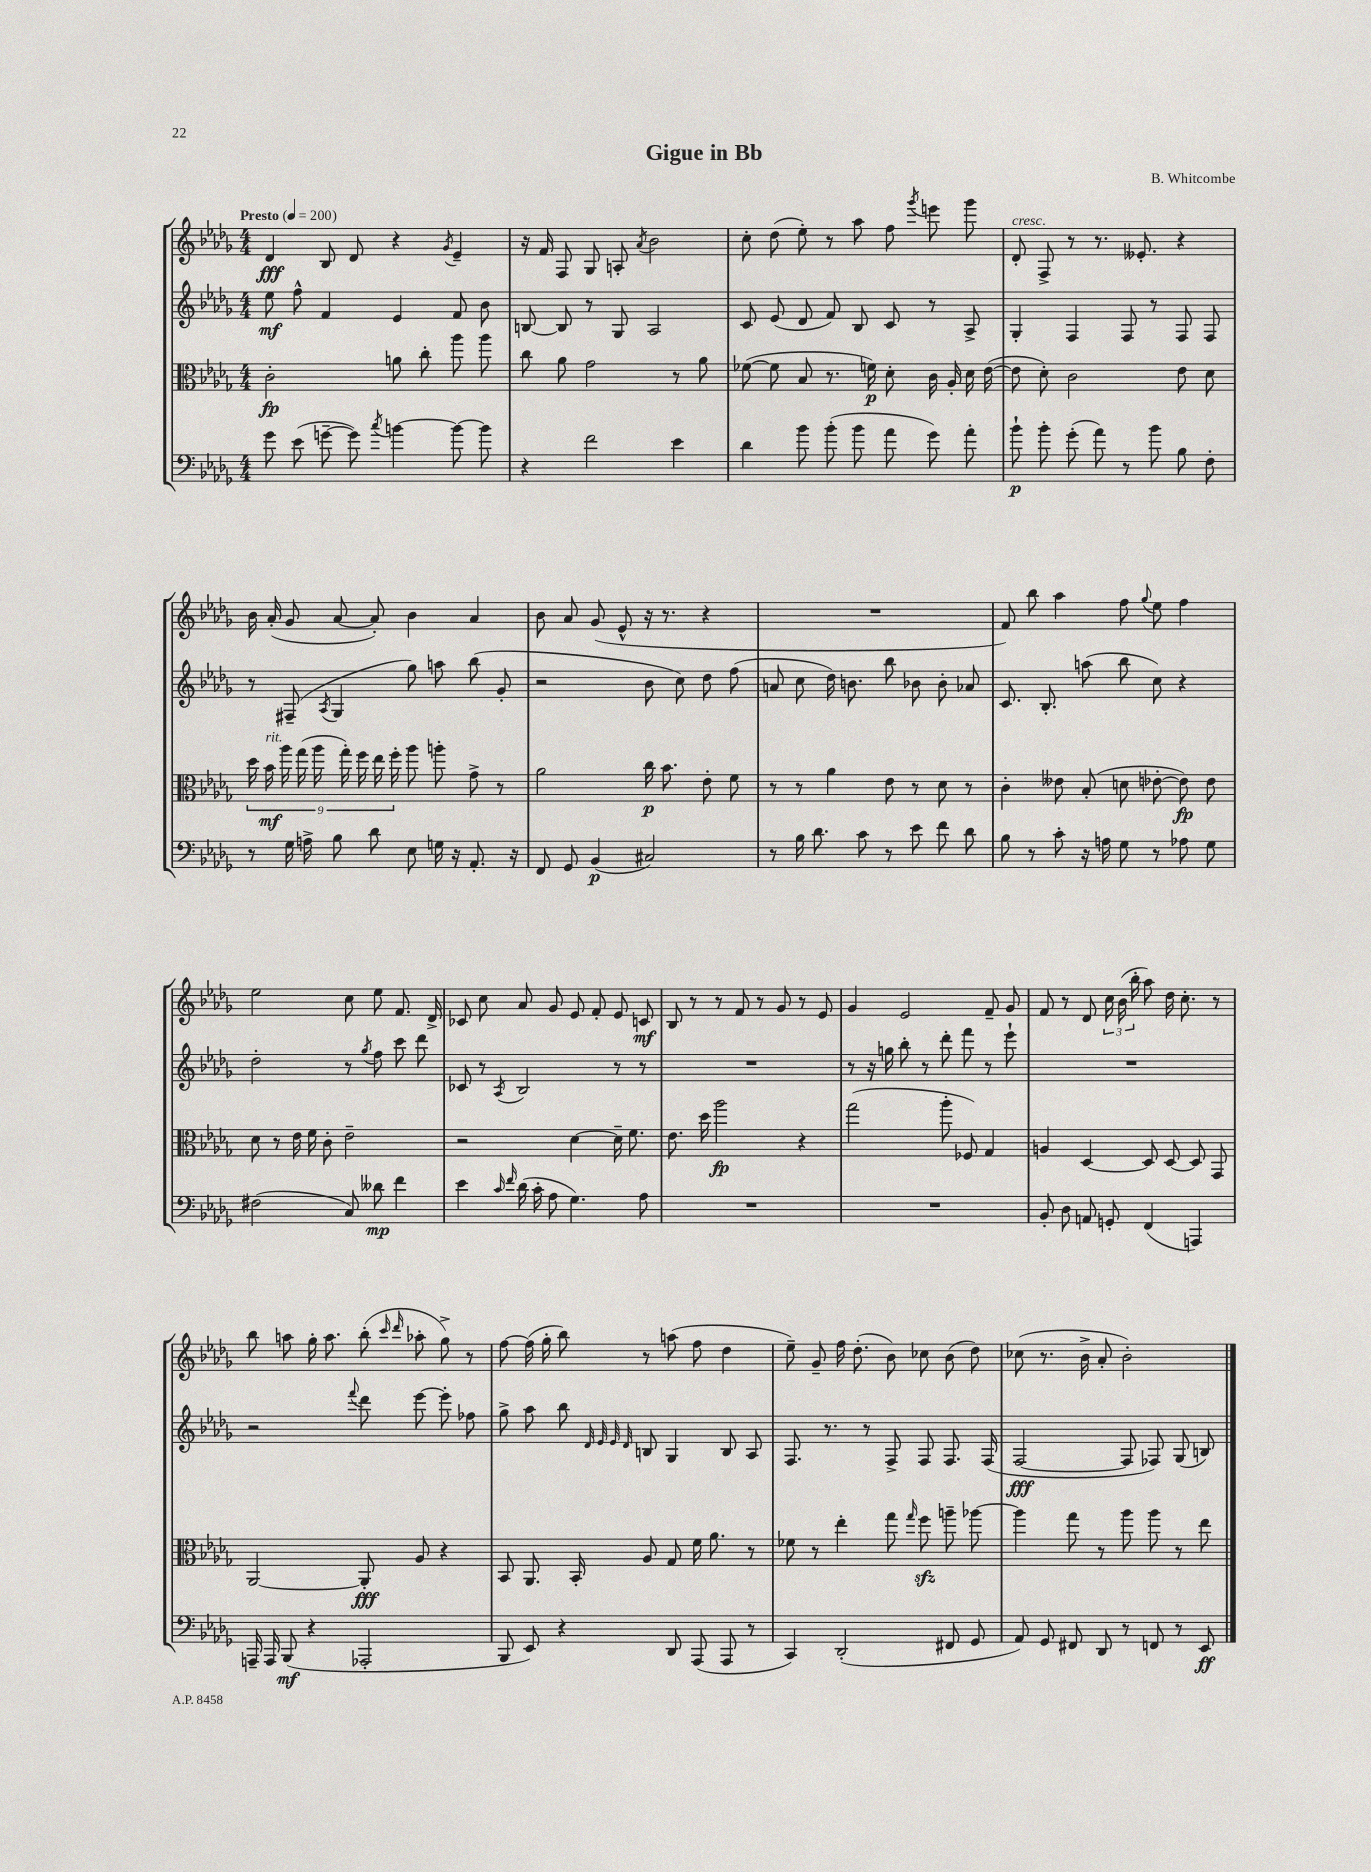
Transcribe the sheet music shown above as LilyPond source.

\header { title = "Gigue in Bb" composer = "B. Whitcombe" }
<<
\new StaffGroup <<
\new Staff = "s0" {
    \clef treble \key des \major \numericTimeSignature \time 4/4 \tempo "Presto" 4 = 200
    \autoBeamOff des'4\fff bes8 des'8 r4 \acciaccatura { ges'8 } ees'4-- |
    r16 f'16 f8 ges8 a8-. \acciaccatura { aes'8 } bes'2 |
    c''8-. des''8( ees''8-.) r8 aes''8 f''8 \acciaccatura { ges'''8 } e'''8 ges'''8 |
    des'8-.^\markup { \italic "cresc." } f8-> r8 r8. eeses'8.-. r4 |
    bes'16 aes'16-.( ges'8 aes'8~ aes'8-.) bes'4 aes'4 |
    bes'8 aes'8 ges'8( ees'8-^ r16 r8. r4 |
    R1 |
    f'8) bes''8 aes''4 f''8 \appoggiatura { ges''8 } ees''8 f''4 |
    ees''2 c''8 ees''8 f'8. des'16-> |
    ces'8 c''8 aes'8 ges'8 ees'8 f'8-. ees'8 c'8\mf |
    bes8 r8 r8 f'8 r8 ges'8 r8 ees'8 |
    ges'4 ees'2 f'8-- ges'8 |
    f'8 r8 des'8 \tuplet 3/2 { c''16 bes'16( bes''16-. } aes''8) des''16 c''8.-. r8 |
    bes''8 a''8 ges''16-. a''8. bes''8-.( \grace { c'''16 des'''16 } aes''8-. ges''8->) r8 |
    f''8~ f''16( ges''16-. bes''8) r8 a''8( f''8 des''4 |
    ees''8--) ges'8-- f''16 des''8.-.( bes'8) ces''8 bes'8( des''8) |
    ces''8( r8. bes'16-> aes'8-. bes'2-.) \bar "|." |
}
\new Staff = "s1" {
    \clef treble \key des \major \numericTimeSignature \time 4/4
    \autoBeamOff ees''8\mf f''8-^ f'4 ees'4 f'8 bes'8 |
    b8~ b8 r8 ges8 aes2 |
    c'8 ees'8( des'8 f'8) bes8 c'8 r8 aes8-> |
    ges4-. f4 f8 r8 f8 f8 |
    r8 fis8--( \acciaccatura { aes8 } ges4 ges''8) a''8 bes''8( ges'8-. |
    r2 bes'8 c''8) des''8 f''8( |
    a'8 c''8 des''16) b'8. bes''8 bes'8 bes'8-. aes'8 |
    c'8. bes8.-. a''8( bes''8 c''8) r4 |
    des''2-. r8 \acciaccatura { ges''8 } f''8 c'''8 des'''8 |
    ces'8 r8 \acciaccatura { aes8 } bes2 r8 r8 |
    R1 |
    r8 r16 g''16 bes''8-. r8 des'''8-. f'''8 r8 ees'''8-! |
    R1 |
    r2 \appoggiatura { f'''8 } des'''8 ees'''8~ ees'''8-. fes''8 |
    ges''8-> aes''8 bes''8 \grace { des'32 ees'32 ees'32 des'32 } b8 ges4 b8 aes8 |
    f8. r8. r8 f8-> f8 f8. f16( |
    f2~\fff f8 fes8) ges8( b8) \bar "|." |
}
\new Staff = "s2" {
    \clef alto \key des \major \numericTimeSignature \time 4/4
    \autoBeamOff c'2-.\fp a'8 c''8-. aes''8 aes''8 |
    c''8 aes'8 ges'2 r8 aes'8 |
    fes'8~( fes'8 bes8 r8. f'16\p) des'8-. c'16 aes16-. des'16 ees'16~( |
    ees'8 des'8-.) c'2 ees'8 des'8 |
    \tuplet 9/8 { des''16 bes'16\mf^\markup { \italic "rit." } aes''16 ges''16( aes''16 ges''16-.) f''16 ees''16 f''16-. } aes''8 a''8-. ges'8-> r8 |
    aes'2 c''16\p bes'8. ees'8-. f'8 |
    r8 r8 aes'4 ees'8 r8 des'8 r8 |
    c'4-. eeses'8 bes8-.( d'8 ees'8~-. ees'8\fp) ees'8 |
    des'8 r8 ees'16 f'16 c'8-. ees'2-- |
    r2 des'4~ des'16-- f'8. |
    ees'8. des''16 aes''2\fp r4 |
    ges''2( aes''8-. fes8) ges4 |
    a4 des4~ des8 des8~ des8 ges,8 |
    aes,2~ aes,8-.\fff aes8 r4 |
    bes,8 aes,8. bes,16-. aes8 ges8 f'16 aes'8. r8 |
    fes'8 r8 ees''4-. ges''8 \grace { ges''16 } f''8\sfz a''8-- aes''8~ |
    aes''4 ges''8 r8 aes''8 aes''8 r8 ees''8 \bar "|." |
}
\new Staff = "s3" {
    \clef bass \key des \major \numericTimeSignature \time 4/4
    \autoBeamOff ges'8 ees'8( g'8~-- g'8) \acciaccatura { c''8 } b'4~ b'8~ b'8 |
    r4 f'2 ees'4 |
    des'4 bes'8 bes'8-.( bes'8 aes'8 ges'8) aes'8-. |
    bes'8-!\p bes'8-. ges'8-.( aes'8) r8 bes'8 bes8 f8-. |
    r8 ges16 a16-> bes8 des'8 ees8 g16 r16 aes,8.-. r16 |
    f,8 ges,8 bes,4\p( cis2) |
    r8 bes16 des'8. c'8 r8 ees'8 f'8 des'8 |
    bes8 r8 c'8-. r16 a16 ges8 r8 aes8 ges8 |
    fis2( c8) deses'8\mp f'4 |
    ees'4 \grace { c'16 f'16 } des'16( c'16-. aes8 ges4.) aes8 |
    R1 |
    R1 |
    bes,8-. des8 a,8 g,8-. f,4( a,,4) |
    a,,16-- a,,16 bes,,8\mf( r4 aes,,2-. |
    bes,,8 ees,8) r4 des,8 aes,,8( aes,,8 r8 |
    c,4) des,2-.( fis,8 ges,8 |
    aes,8) ges,8 fis,8 des,8 r8 f,8 r8 ees,8\ff \bar "|." |
}
>>
>>
\layout { \context { \Score \remove "Bar_number_engraver" } }
